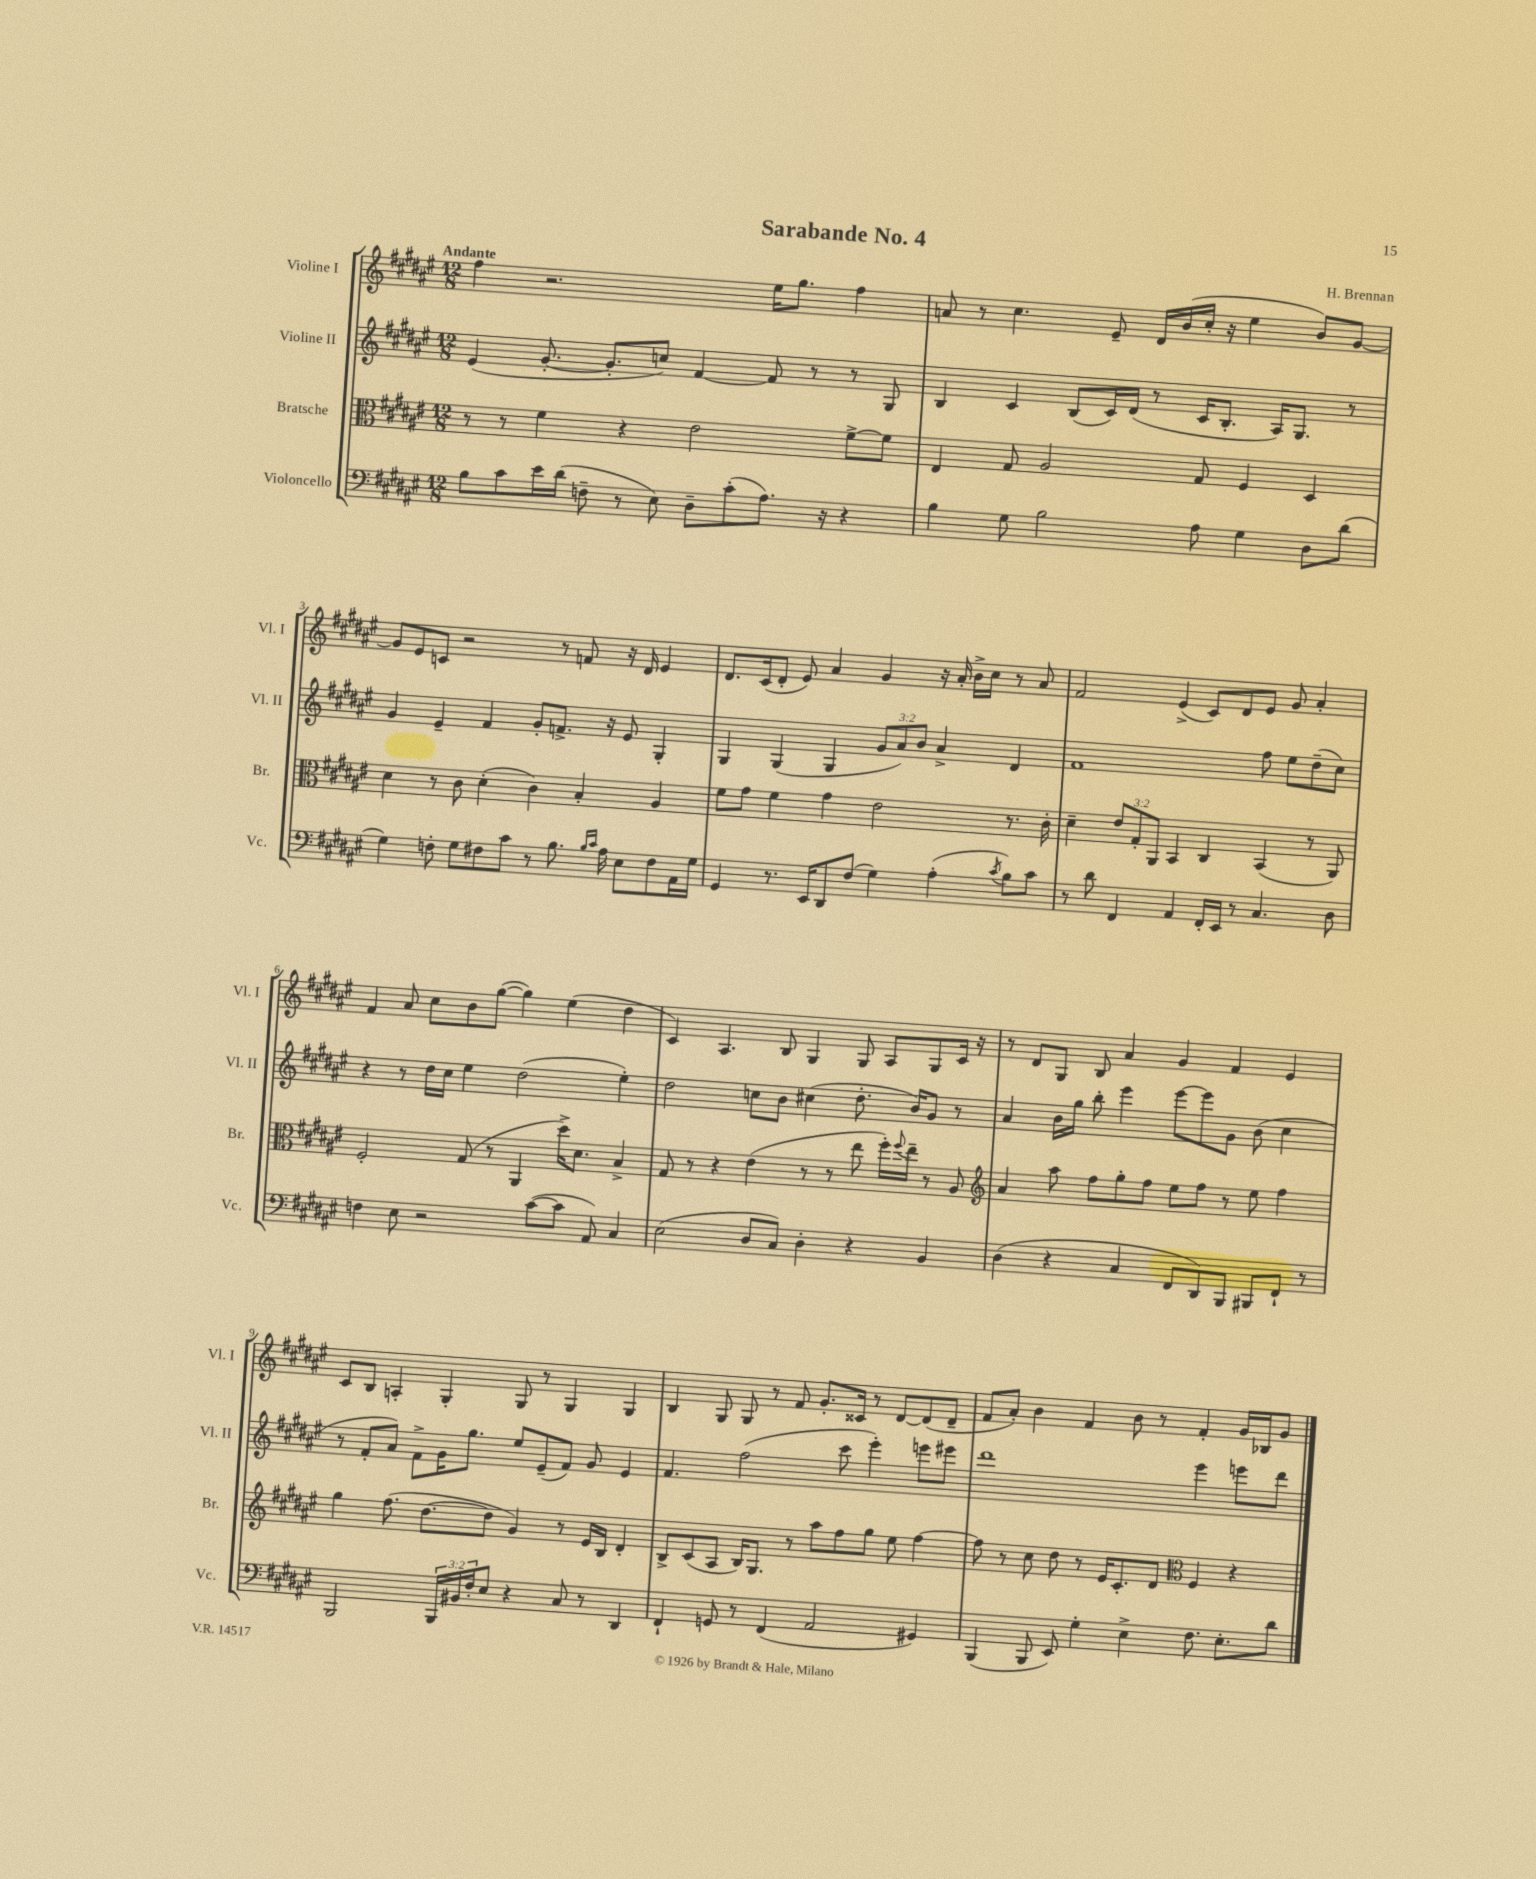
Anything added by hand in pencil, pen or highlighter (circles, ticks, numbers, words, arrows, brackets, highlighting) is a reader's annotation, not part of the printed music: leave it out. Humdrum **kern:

**kern	**kern	**kern	**kern
*staff4	*staff3	*staff2	*staff1
*clefF4	*clefC3	*clefG2	*clefG2
*k[f#c#g#d#a#e#]	*k[f#c#g#d#a#e#]	*k[f#c#g#d#a#e#]	*k[f#c#g#d#a#e#]
*M12/8	*M12/8	*M12/8	*M12/8
8B\L	8r	(4e#/	4ff#\
8c#\	8r	.	.
16e#\L	4f#\	[8.g#'/	2.r
(16d#\JJ	.	.	.
8F~\	.	.	.
.	.	8.g#'/]L	.
8r	4r	.	.
8E#\)	.	8cc/J)	.
8D#~\L	2e#\	[4f#/	.
(8c#'\	.	.	.
8.A#\J)	.	8f#/]	16ee#\LK
.	.	.	8.gg#\J
.	.	8r	.
16r	.	.	.
4r	[8f#^\L	8r	4ff#\
.	8f#\]J	8G#/	.
=	=	=	=
4B\	4E#/	4B/	8a/
.	.	.	8r
8G#\	8G#/	4c#/	4.cc#\
2B\	2A#/	.	.
.	.	(8B/L	.
.	.	16c#/L)	8e#~/
.	.	(16d#/JJ	.
.	.	8r	16d#/LL
.	.	.	(16b/
8A#\	8G#/	16c#/LK	16cc#'/JJ
.	.	8.B'/J	16r
4G#\	4F#/	.	4ee#\
.	.	16A#/LK)	.
.	.	8.G#/J	.
8D#\L	4D#/	.	8b/L)
(8d#\J	.	8r	[8g#/J
=	=	=	=
4G#\)	4d#\	4g#/	8g#/]L
.	.	.	8e#/
8F'\	8r	4e#~/	8c/J
8G#\L	8c#\	.	2r
8F#\	(4d#'\	4f#/	.
8c#\J	.	.	.
8r	4c#\)	8g#'/L	.
8.B\	.	8.f^/J	8r
.	4B'/	.	8f/
16qqB/LL	.	.	.
16qqc#/JJ	.	.	.
16A#\	.	16r	.
8E#\L	.	8e#/	16r
.	.	.	16d#/
8F#\	4A#/	4G#'/	4e#/
16AA#\L	.	.	.
16G#\JJ	.	.	.
=	=	=	=
4GG#/	8f#\L	4G#/	8.d#/L
.	8g#\J	.	.
.	.	.	(16c#/k
8.r	4f#\	(4G#/	8d#'/J
.	.	.	8e#/)
16EE#/LK	.	.	.
8DD#/	4g#\	4G#/	4a#/
(8F#/J	.	.	.
4G#\)	2e#\	12g#/L	4g#/
.	.	12a#/)	.
.	.	12b/J	.
(4A#'\	.	4a#^/	16r
.	.	.	16a#'/
.	.	.	16b^\LL
.	.	.	16cc#\JJ
8qc#/	.	.	.
8B\L)	8.r	4d#/	8r
8c#\J	.	.	8a#/
.	16c#'\	.	.
=	=	=	=
8r	4d#~\	1f#	2f#/
8d#\	.	.	.
4FF#/	12e#/L	.	.
.	12G#'/	.	.
.	12AA#/J	.	.
4AA#/	4BB/	.	(4e#^/
16FF#'/LL	4C#/	.	8c#/L)
16EE#/JJ	.	.	.
8r	.	.	8d#/
4.C#/	(4BB/	8ff#\	8e#/J
.	.	8ee#\L	8g#/
.	8r	(8dd#~\	4a#'/
8D#\	8AA#/)	8cc#\J)	.
=	=	=	=
4F\	2F#'/	4r	4f#/
8E#\	.	8r	8a#/
2r	.	16dd#\LL	8cc#\L
.	.	16cc#\JJ	.
.	(8G#/	4ee#\	8b\
.	8r	.	([8gg#\J
.	4AA#/	(2dd#\	4gg#\])
([8c#\L	.	.	.
8c#\]J	16dd#^\LK)	.	(4ee#\
.	8.d#\J	.	.
8AA#/)	.	.	.
4C#/	4B^/	4ee#'\)	4dd#\
=	=	=	=
(2E#\	8G#/	2dd#\	4c#/)
.	8r	.	.
.	4r	.	4.A#/
8D#/L	(4e#\	8cc\L	.
8C#/J)	.	8b\J	8B/
4D#'\	8r	(4cc#\	4G#/
.	8r	.	.
4r	8ee#\	8.dd#'\	8G#/
.	16ff#'\LL)	.	8A#/L
.	8qqff#/	.	.
.	16ee#~\JJ	16b/LK)	.
4BB/	8r	8g#/J	8G#/
.	8A#/	8r	16c#/Jk
.	.	.	16r
=	=	=	=
*	*clefG2	*	*
(4D#\	4a#/	4a#/	8r
.	.	.	8d#/L
4r	8aa#\	16b\LL	8G#/J
.	.	16gg#\JJ	.
.	8ff#\L	8bb'\	8B/
4C#/	8gg#'\	4eee#\	4a#/
.	8ff#\J	.	.
8FF#/L	8ee#\L	[8eee#\L	4g#/
8DD#/)	8ff#\J	8eee#\]	.
8BBB/J	8r	8g#\J	4f#/
8BBB#/L	8ee#\	(8b\	.
8FF#`/J	4ff#\	4cc#\	4e#/
8r	.	.	.
=	=	=	=
2BBB/	4gg#\	8r	8c#/L
.	.	8f#'/L	8B/J
.	(8.ff#\	8a#/J)	4A'/
.	.	8f#^\L	.
.	[8.dd#\L	.	.
24BBB/LL	.	16g#\K	4G#'/
24BB#/	.	.	.
.	.	8.gg#\J	.
24F#'/J	.	.	.
8E#/J	8dd#\]J	.	.
4r	4g#/)	8ee#/L	8G#/
.	.	(8e#~/	8r
8C#/	8r	8f#/J)	4G#/
8r	16e#/LL	8g#/	.
.	16B/JJ	.	.
4DD#/	4d#'/	4e#/	4G#/
=	=	=	=
4FF#`/	8B^/L	4.f#/	4B/
.	(8c#/	.	.
8GG/	8A#/J	.	8G#/
8r	16B/LK)	(2ff#\	8G#/
.	8.G#/J	.	.
(4FF#/	.	.	8r
.	8r	.	8f#/
2AA#/	8aa#\L	.	8.g#'/L
.	8ff#\	8ccc#\	.
.	.	.	16c##/Jk
.	8gg#\J	4eee#'\)	8r
.	8ee#\	.	[8d#/L
4GG#/)	[4ff#\	8eee\L	(8d#/]
.	.	8eee#\J	8d#~/J
=	=	=	=
(4BBB/	8ff#\]	1ddd#	8f#/L
.	8r	.	8a#'/J)
8BBB/	8cc#\	.	4b\
8EE#/)	8dd#\	.	.
4G#'\	8r	.	4f#/
.	16e#/LK	.	.
.	8.c#'/	.	.
4E#^\	.	.	8b\
.	8d#/J	.	8r
*	*clefC3	*	*
8.F#\	4F#/	4eee#\	4f#'/
8.E#'\L	.	.	.
.	4r	8eee\L	16g#/LL
.	.	.	16B-/J
8d#\J	.	8ddd#\J	8g#/J
==	==	==	==
*-	*-	*-	*-
